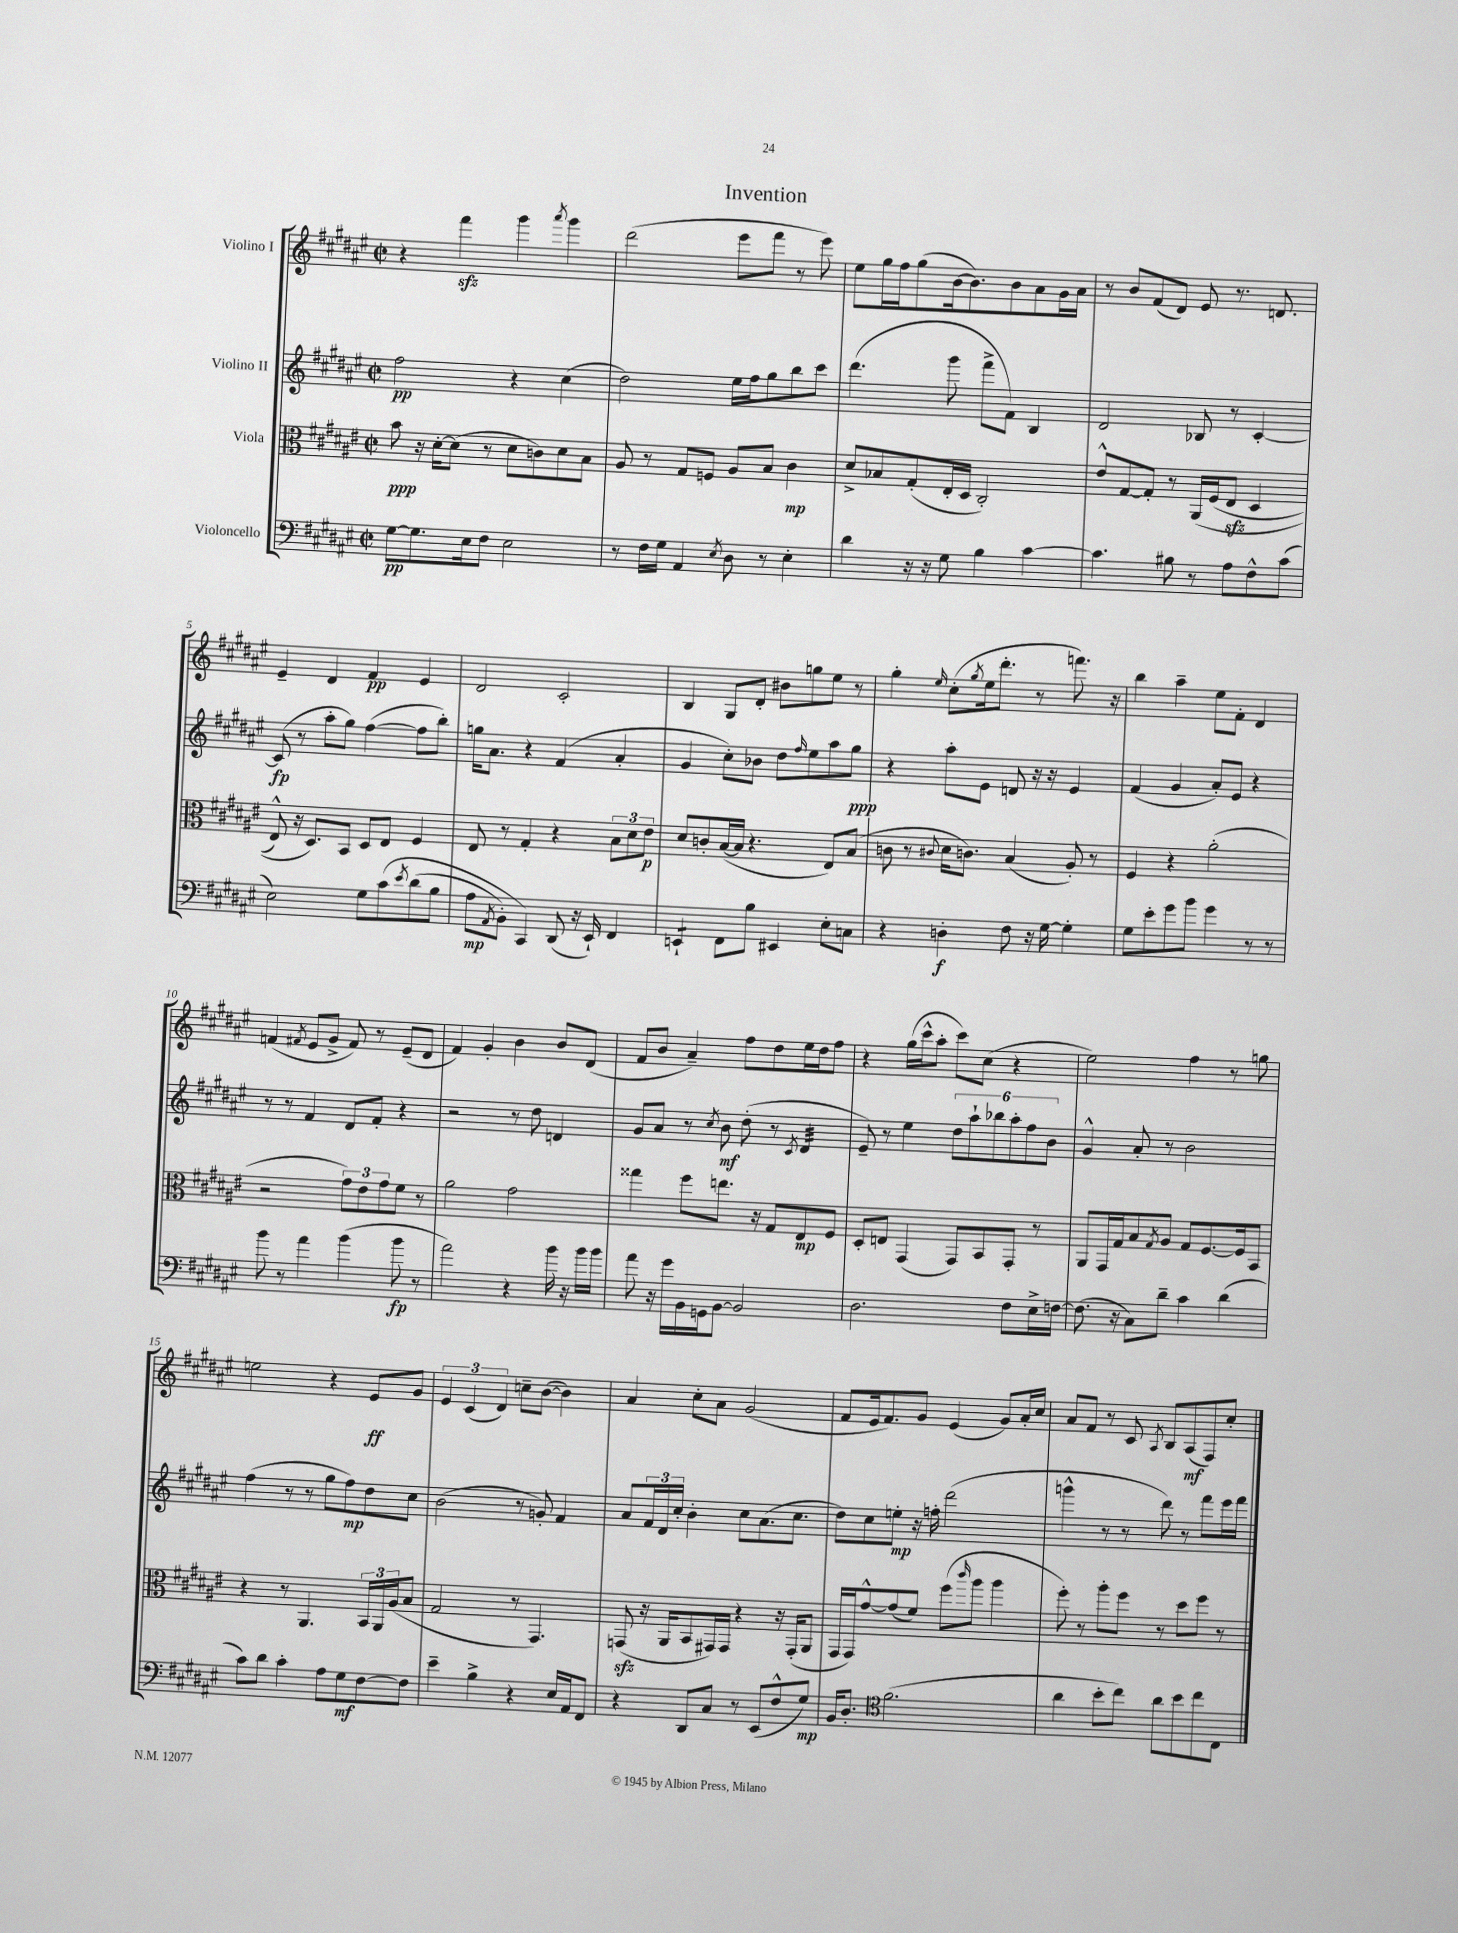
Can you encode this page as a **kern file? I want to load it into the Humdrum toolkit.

**kern	**kern	**kern	**kern
*staff4	*staff3	*staff2	*staff1
*clefF4	*clefC3	*clefG2	*clefG2
*k[f#c#g#d#a#e#]	*k[f#c#g#d#a#e#]	*k[f#c#g#d#a#e#]	*k[f#c#g#d#a#e#]
*M2/2	*M2/2	*M2/2	*M2/2
*met(c|)	*met(c|)	*met(c|)	*met(c|)
[8G#	8b	2ff#	4r
8.G#]	16r	.	.
.	[16d#'	.	.
.	(8d#]	.	4fff#
16E#	.	.	.
8F#	8r	.	.
2E#	8d#	4r	4ggg#
.	8c)	.	.
.	.	.	8qaaa#
.	8d#	(4cc#	4ggg#
.	8B	.	.
=	=	=	=
8r	8A#	2dd#)	(2ddd#
16F#	8r	.	.
16G#	.	.	.
4AA#	8G#	.	.
.	8F	.	.
8qE#	.	.	.
8D#	8A#	16ee#	8eee#
.	.	16ff#	.
8r	8B	8gg#	8fff#
4E#'	4c#	8bb	8r
.	.	8ccc#	8eee#)
=	=	=	=
4d#	8d#^	(4.ddd#	8ee#
.	8B-	.	16gg#
.	.	.	16ff#
16r	(8G#'	.	(8gg#
16r	.	.	.
8G#	16E#'	8ggg#	[16b
.	16D#	.	8.b])
4B	2C#')	8fff#^	.
.	.	8f#)	8b
[4c#	.	4B	8a#
.	.	.	16g#
.	.	.	16a#
=	=	=	=
4.c#]	8e#^^	2d#	8r
.	[8G#	.	8b
.	8G#']	.	(8f#
8B#	8r	.	8d#)
8r	&(16AA#	8B-	8e#
.	(16F#	.	.
8A#	8E#	8r	8.r
8F#^^	4D#	[4c#'	.
.	.	.	8.d
(8c#	.	.	.
=	=	=	=
2E#)	8E#^^)	(8c#]	4e#~
.	16r	8r	.
.	8.D#&)	.	.
.	.	8aa#'	4d#
.	8BB	8gg#)	.
8G#	8D#	([4ff#	4f#
&(8c#	8E#	.	.
8qe#	.	.	.
(8d#	4F#	8ff#]	4e#
8B	.	8bb')	.
=	=	=	=
8A#	8E#	16gg	2d#
.	.	8.a#	.
8qAA#	.	.	.
8BB')	8r	.	.
4CC#&)	4G#'	4r	.
(8DD#	4r	(4f#	2c#'
16r	.	.	.
16EE#`)	.	.	.
4FF#	12B	4a#'	.
.	12d#	.	.
.	12e#	.	.
=	=	=	=
4EE`	8d#	4g#	4B
.	8c'	.	.
8FF#	([16B	8cc#')	8G#
.	16B]	.	.
8B	4.r	8b-	8d#'
4EE#	.	8dd#	8b#
.	.	16qqff#	.
.	.	8ee#	8gg
8E#'	8E#)	8aa#	8ee#
8C	(8B	8gg#	8r
=	=	=	=
4r	8c	4r	4gg#'
.	8r	.	.
.	8qqc#	.	16qqee#
4D'	16d#	8aa#'	(8cc#'
.	8.c)	.	.
.	.	.	8qgg#
.	.	8e#	16ee#
.	.	.	8.ddd#'
8F#	(4B	8d	.
16r	.	16r	8r
[16G#	.	16r	.
4G#']	8A#')	4e#	8.fff)
.	8r	.	.
.	.	.	16r
=	=	=	=
8G#	4F#	(4f#	4bb
8e#'	.	.	.
8g#	4r	4g#	4aa#~
8b	.	.	.
4g#	(2a#'	8a#')	8ee#
.	.	8e#	8f#'
8r	.	4r	4d#
8r	.	.	.
=	=	=	=
8b	2r	8r	(4f
8r	.	8r	.
.	.	.	8qf#
4a#	.	4f#	8e#
.	.	.	8g#^
(4b	12g#)	8d#	8f#)
.	12e#	.	.
.	.	8f#'	8r
.	12g#	.	.
8b	8f#	4r	(8e#~
8r	8r	.	8d#
=	=	=	=
2a#)	2a#	2r	4f#)
.	.	.	4g#'
4r	2g#	8r	4b
.	.	8dd#	.
16b	.	4d	8b
16r	.	.	.
16b	.	.	(8d#
16b	.	.	.
=	=	=	=
8a#	4gg##	8g#	8f#
16r	.	8a#	8b
16g#	.	.	.
16BB	8ff#	8r	4a#~)
16GG	.	.	.
.	.	8qcc#	.
[8BB	8.ee	8b	.
2BB]	.	(8dd#'	8ff#
.	16r	.	.
.	8G#	8r	8dd#
.	.	8qc#	.
.	8E#	4d#	16ee#
.	.	.	16dd#
.	8F#	.	8ff#
=	=	=	=
2.D#	8D#'	8e#~)	4r
.	8E	8r	.
.	(4GG#	4ee#	(16gg#
.	.	.	16ccc#^^
.	.	.	8aa#'
.	8GG#)	12dd#	8ccc#)
.	.	12aa#`	.
.	8BB	.	(8cc#
.	.	12bb-	.
8F#	8GG#'	12aa#'	4r
.	.	12ff#	.
16E#^	8r	.	.
.	.	12b	.
[16F	.	.	.
=	=	=	=
(8.F]	8AA#	4g#^^	2ee#)
.	16GG#	.	.
16r	16G#	.	.
8C#)	8B	8a#'	.
.	8qG#	.	.
8d#~	8A#	8r	.
4c#	8G#	2b	4ff#
.	[8.F#	.	.
(4d#	.	.	8r
.	16F#]	.	.
.	8BB	.	8gg
=	=	=	=
8c#)	4r	(4ff#	2ee
8d#	.	.	.
4c#'	8r	8r	.
.	4.AA#	8r	.
8A#	.	8gg#	4r
8G#	.	8ff#)	.
[8F#	24BB	8dd#	8e#
.	24AA#	.	.
.	(24A#	.	.
8F#]	8B	8cc#	8g#
=	=	=	=
4e#~	2G#	(2b	6e#
.	.	.	(6c#
4B^	.	.	.
.	.	.	6d#)
4r	8r	8r	8cc~
.	4.GG#)	8g')	([8b
16E#	.	4f#	4b])
16AA#	.	.	.
8FF#	.	.	.
=	=	=	=
4r	(8GG	8a#	4a#
.	16r	24f#	.
.	.	24d#	.
.	16AA#	.	.
.	.	24cc#'	.
8DD#	8BB	4b'	8cc#'
8C#	16GG#)	.	8a#
.	16GG#	.	.
8r	4r	8cc#	(2g#
(8EE#	.	(8.a#	.
8F#^^	16r	.	.
.	(16GG#'	8.cc#	.
8G#)	8AA#	.	.
=	=	=	=
16BB	16GG#	8dd#)	8f#
8.D#'	16GG#)	.	.
.	[8g#^^	8cc#	16e#
.	.	.	8.f#)
*clefC4	*	*	*
(2.f#	(8g#]	8ee'	.
.	8f#)	16r	8g#
.	.	16ff'	.
.	(8ff#	(2ddd#	(4e#
.	16qqccc#	.	.
.	8aa#	.	.
.	4aa#	.	8g#)
.	.	.	16a#'
.	.	.	16cc#
=	=	=	=
4a#	8ff#')	4ggg^^	8a#
.	8r	.	8f#
8b'	8aa#'	8r	8r
8cc#)	8ff#	8r	8c#
.	.	.	8qA#
8a#	8r	8ddd#)	8B
8b	8dd#	8r	(8A#
8cc#	8ff#	8fff#	8F#)
8C#	8r	16eee#	8cc#'
.	.	16fff#	.
==	==	==	==
*-	*-	*-	*-
